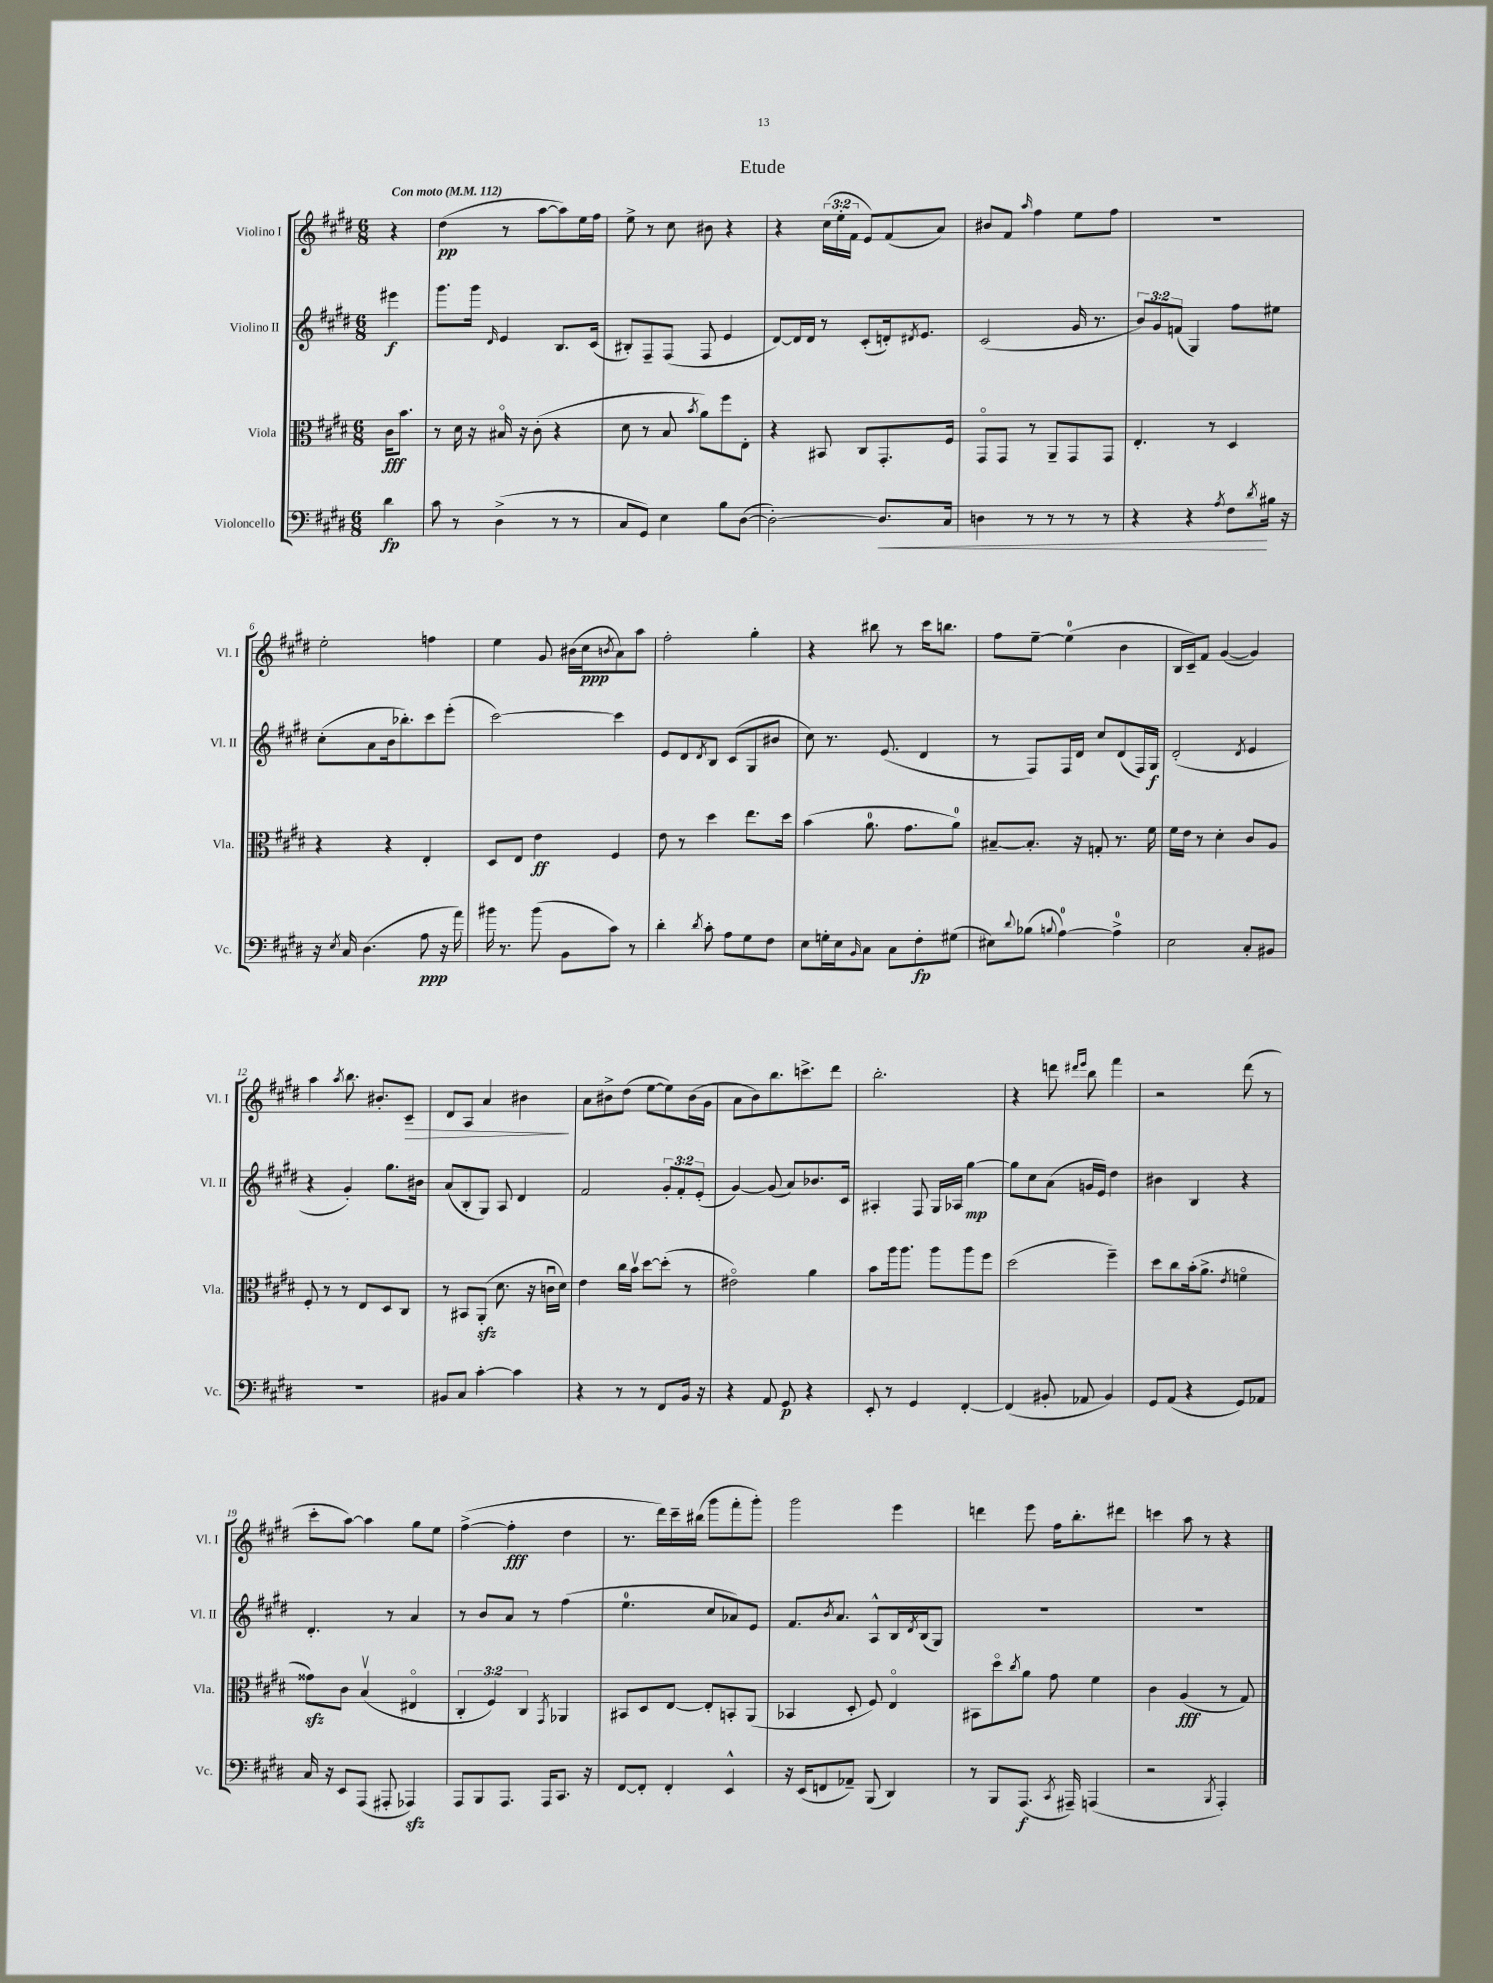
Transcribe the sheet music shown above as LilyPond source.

\header { title = "Etude" }
<<
\new StaffGroup <<
\new Staff = "s0" \with { instrumentName = "Violino I" shortInstrumentName = "Vl. I" } {
    \clef treble \key e \major \numericTimeSignature \time 6/8 \override Staff.TupletNumber.text = #tuplet-number::calc-fraction-text \partial 4 \tempo "Con moto" 4 = 112
    r4 |
    dis''4\pp( r8 a''8~ a''8) e''16 fis''16 |
    e''8-> r8 cis''8 bis'8 r4 |
    r4 \tuplet 3/2 { cis''16( e''16-. fis'16 } e'8) fis'8( a'8) |
    bis'8 fis'8 \grace { a''16 } fis''4 e''8 fis''8 |
    R2. |
    e''2-. f''4 |
    e''4 gis'8 bis'16( cis''16\ppp \acciaccatura { b'8 } a'8) a''8 |
    fis''2-. gis''4-. |
    r4 bis''8 r8 cis'''16 b''8. |
    fis''8 e''8~-- e''4-0( b'4 |
    b16 cis'16--) fis'8 gis'4~( gis'4) |
    a''4 \acciaccatura { a''8 } b''8. bis'8.-. cis'8--\> |
    dis'8 a8 a'4 bis'4\! |
    a'8 bis'8-> dis''8( e''8~ e''8) bis'16( gis'16 |
    a'8 b'8) b''8. c'''8.-> dis'''8 |
    b''2.-. |
    r4 d'''8 \grace { dis'''16 e'''16 } b''8 fis'''4 |
    r2 dis'''8( r8 |
    cis'''8-. a''8~) a''4 gis''8 e''8 |
    fis''4~->( fis''4-.\fff dis''4 |
    r8. dis'''16) cis'''16-- bis''16( gis'''8 fis'''8-. gis'''8-.) |
    gis'''2 e'''4 |
    d'''4 e'''8 fis''16 b''8.-. dis'''8 |
    c'''4 a''8 r8 r4 \bar "|." |
}
\new Staff = "s1" \with { instrumentName = "Violino II" shortInstrumentName = "Vl. II" } {
    \clef treble \key e \major \numericTimeSignature \time 6/8 \override Staff.TupletNumber.text = #tuplet-number::calc-fraction-text \partial 4
    eis'''4\f |
    gis'''8. gis'''16 \grace { dis'16 } e'4 b8. cis'16( |
    bis8-.) fis8-- fis8( fis8 e'4 |
    dis'8~) dis'16 dis'16 r8 cis'8-.( d'16-.) \acciaccatura { dis'8 } e'8. |
    cis'2( gis'16 r8. |
    \tuplet 3/2 { b'8) gis'8 f'8( } gis4) fis''8 eis''8 |
    cis''8-.( a'8 b'16 bes''8.-.) cis'''8 e'''8-.( |
    cis'''2~) cis'''4 |
    e'8 dis'8 \acciaccatura { dis'8 } b8 cis'8( gis8 bis'8 |
    cis''8) r8. e'8.( dis'4 |
    r8 fis8) fis16 dis'16 cis''8 dis'8( fis16) gis16\f |
    dis'2-.( \acciaccatura { dis'8 } e'4 |
    r4 gis'4-.) gis''8. bis'16 |
    a'8( b8-. gis8) a8 dis'4 |
    fis'2 \tuplet 3/2 { gis'8-. fis'8-. e'8-.( } |
    gis'4~) gis'8( a'8) bes'8. cis'16 |
    ais4-. fis8 gis16 aes16 gis''4~\mp |
    gis''8 cis''8 a'8( g'16 e'16) dis''4 |
    bis'4 b4 r4 |
    dis'4.-. r8 a'4 |
    r8 b'8 a'8 r8 fis''4( |
    e''4.-0 cis''8 aes'8) e'8 |
    fis'8. \acciaccatura { b'8 } a'8. a8-^ b16 \acciaccatura { dis'8 } b16( gis8) |
    R2. |
    R2. \bar "|." |
}
\new Staff = "s2" \with { instrumentName = "Viola" shortInstrumentName = "Vla." } {
    \clef alto \key e \major \numericTimeSignature \time 6/8 \override Staff.TupletNumber.text = #tuplet-number::calc-fraction-text \partial 4
    cis'16\fff b'8. |
    r8 dis'16 r16 bis16\flageolet r16 cis'8-.( r4 |
    dis'8 r8 b8 \acciaccatura { b'8 } a'8) fis''8 e8-. |
    r4 bis,8 cis8 gis,8.-. fis16 |
    gis,8\flageolet gis,8 r8 a,8-- gis,8 gis,8 |
    e4.-. r8 dis4 |
    r4 r4 e4-. |
    dis8 e8 e'4\ff fis4 |
    e'8 r8 dis''4 e''8. dis''16 |
    b'4( a'8.-0 gis'8. a'8-0) |
    bis8~-- bis8.-. r16 g8-. r8. fis'16 |
    fis'16 e'16 r8 dis'4-. cis'8 a8 |
    fis8-. r8 r8 e8 dis8 cis8 |
    r8 bis,8 a,8-.\sfz( dis'8. r16 c'16\downbow dis'16) |
    e'4 cis''16 b'16\upbow dis''8~ dis''8-.( r8 |
    eis'2\flageolet) a'4 |
    b'8 a''16 a''8. a''8 a''8 fis''8 |
    dis''2( fis''4--) |
    dis''8 cis''8 b'16-.( a'8.-> \acciaccatura { e'8 } f'4\flageolet |
    gisis'8\sfz) cis'8 b4\upbow( eis4\flageolet |
    \tuplet 3/2 { cis4-. fis4) cis4 } \acciaccatura { gis,8 } aes,4 |
    bis,8 dis8 e8~ e8-. b,8-. a,8( |
    bes,4 dis8-. fis8) e4\flageolet |
    bis,8 dis''8\flageolet \acciaccatura { cis''8 } a'8 gis'8 fis'4 |
    cis'4 a4\fff( r8 gis8) \bar "|." |
}
\new Staff = "s3" \with { instrumentName = "Violoncello" shortInstrumentName = "Vc." } {
    \clef bass \key e \major \numericTimeSignature \time 6/8 \partial 4
    dis'4\fp |
    cis'8 r8 dis4->( r8 r8 |
    cis8 gis,8) e4 b8 dis8~( |
    dis2~-.) dis8.\< cis16 |
    d4 r8 r8 r8 r8 |
    r4 r4 \acciaccatura { a8 } fis8\! \acciaccatura { dis'8 } bis16 r16 |
    r16 \acciaccatura { e8 } cis16 dis4.( a8\ppp r16 a'16) |
    bis'16 r8. bis'8( b,8 cis'8) r8 |
    dis'4-. \acciaccatura { dis'8 } cis'8-. a8 gis8 fis8 |
    e8 g16-. e16 \grace { b,16 } cis8 cis8 fis8-.\fp gis8( |
    eis8) \appoggiatura { dis'8 } bes8( \appoggiatura { b8 } a4-0~) a4-0-> |
    e2 cis8-. bis,8 |
    R2. |
    bis,8 cis8 cis'4~-. cis'4 |
    r4 r8 r8 fis,8 b,16 r16 |
    r4 a,8 gis,8\p r4 |
    e,8-. r8 gis,4 fis,4~-. |
    fis,4( bis,8-. aes,8 bis,4) |
    gis,8 a,8( r4 gis,8) aes,8 |
    cis16 r16 e,8 a,,8( ais,,8-. aes,,4\sfz) |
    a,,8 b,,8 a,,8. a,,16 cis,8. r16 |
    fis,8~ fis,8-. fis,4-. e,4-^ |
    r16 e,16( f,8 aes,8--) b,,8( dis,4) |
    r8 b,,8 a,,8.\f( \acciaccatura { cis,8 } ais,,16--) a,,4( |
    r2 \acciaccatura { b,,8 } a,,4-.) \bar "|." |
}
>>
>>
